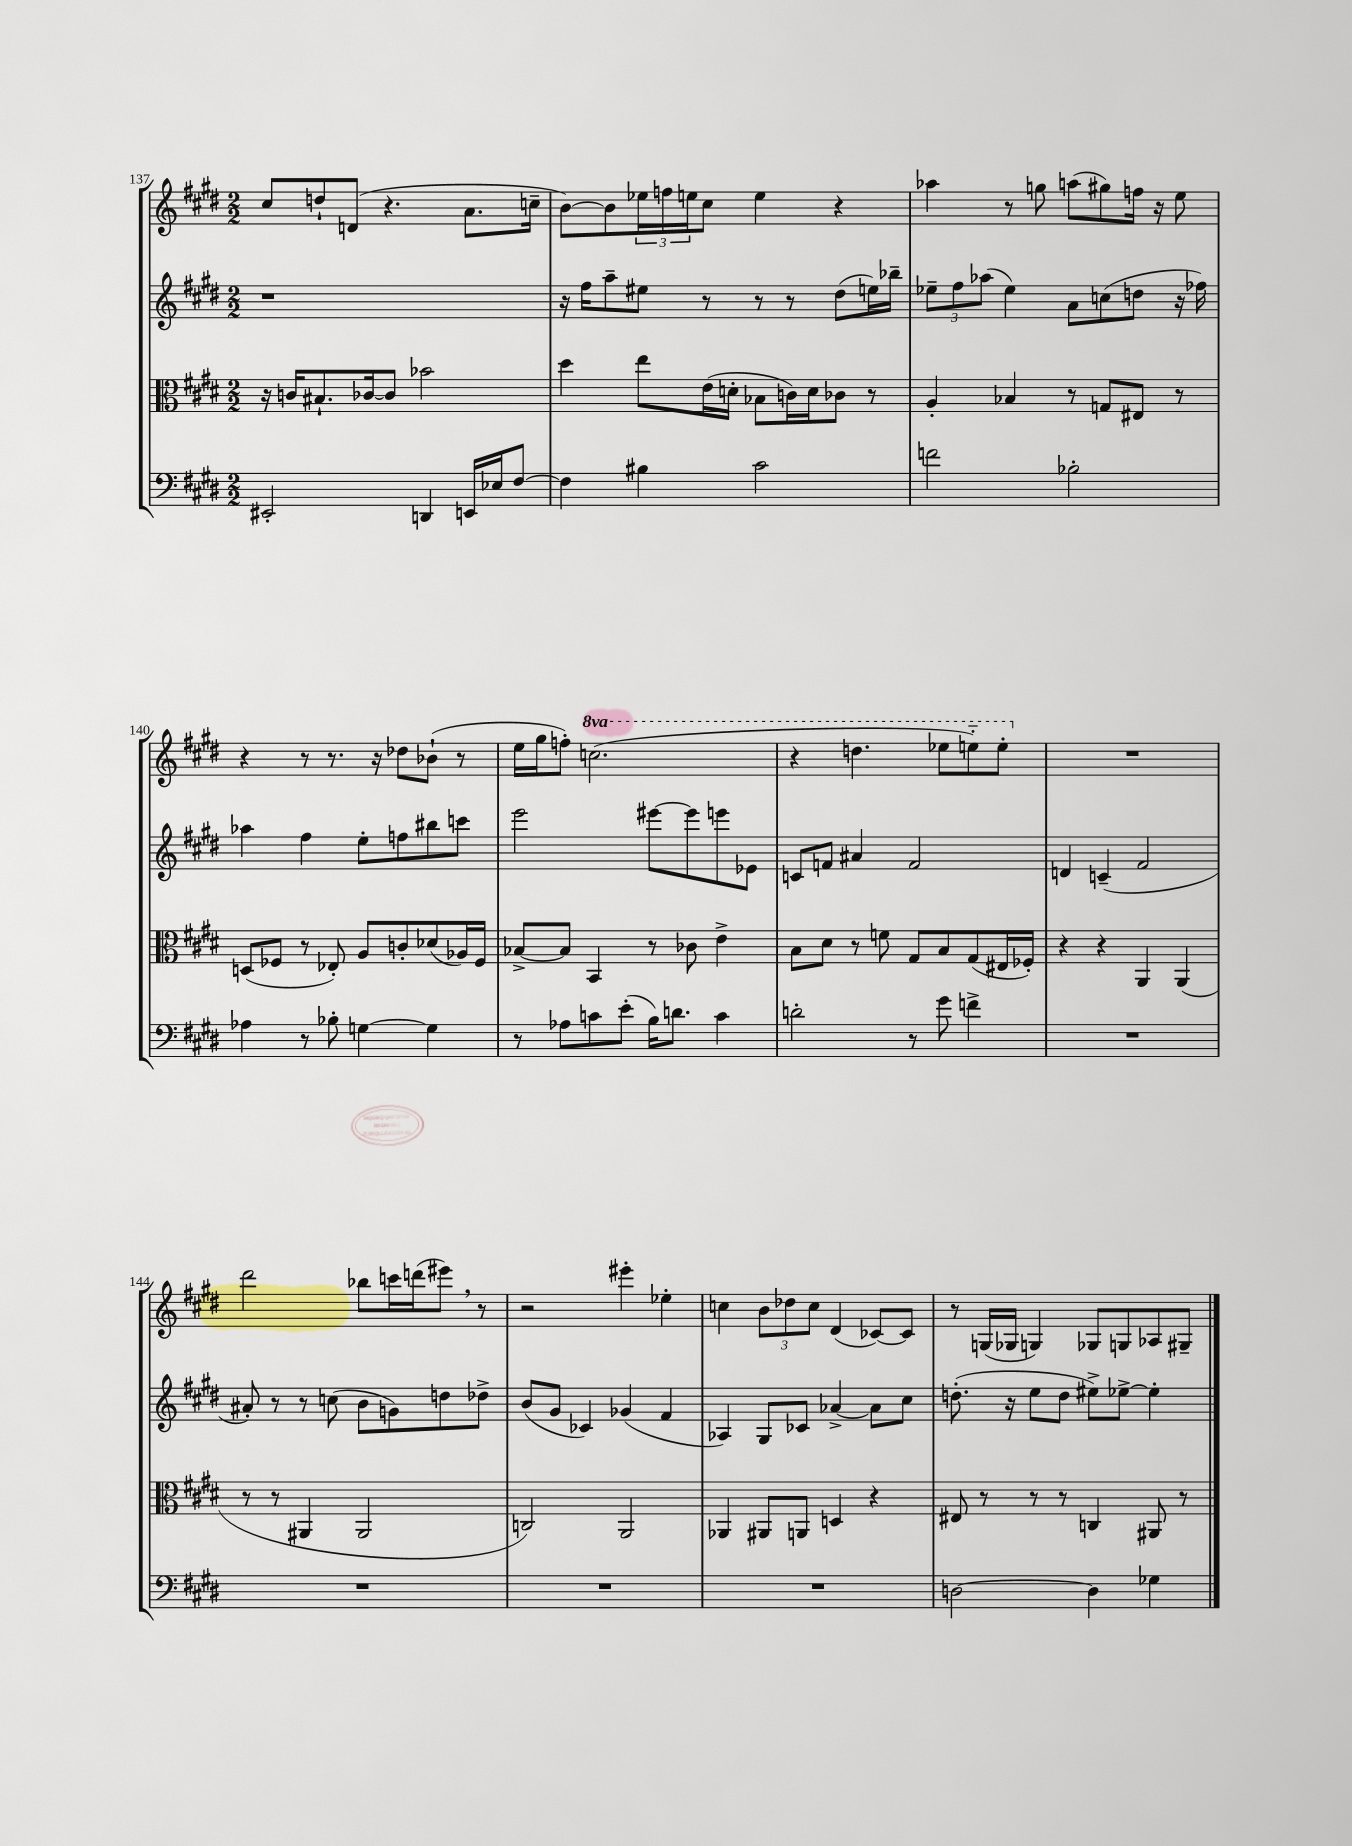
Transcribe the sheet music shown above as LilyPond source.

<<
\new StaffGroup <<
\new Staff = "s0" {
    \clef treble \key e \major \numericTimeSignature \time 2/2 \set Staff.ottavationMarkups = #ottavation-simple-ordinals
    cis''8 d''8-! d'8( r4. a'8. c''16-- |
    b'8~) b'8 \tuplet 3/2 { ees''16 f''16 e''16 } cis''8 e''4 r4 |
    aes''4 r8 g''8 a''8( gis''8) f''16 r16 e''8 |
    r4 r8 r8. r16 des''8 bes'8-!( r8 |
    e''16 gis''16 f''8-.) \ottava #1 c'''2.( |
    r4 d'''4. ees'''8 e'''8-_) e'''8-. \ottava #0 |
    R1 |
    dis'''2 bes''8 c'''16 d'''16( eis'''8) \breathe r8 |
    r2 eis'''4-. ees''4-. |
    c''4 \tuplet 3/2 { b'8 des''8 c''8 } dis'4( ces'8~) ces'8 |
    r8 g16( ges16 g4) ges8 g8 aes8 gis8-- \bar "|." |
}
\new Staff = "s1" {
    \clef treble \key e \major \numericTimeSignature \time 2/2
    r1 |
    r16 fis''16 a''8-- eis''8 r8 r8 r8 dis''8( e''16) bes''16-- |
    \tuplet 3/2 { ees''8-- fis''8 aes''8( } ees''4) a'8 c''8( d''8 r16 fes''16) |
    aes''4 fis''4 e''8-. f''8 bis''8 c'''8 |
    e'''2 eis'''8~ eis'''8 e'''8 ees'8 |
    c'8 f'8 ais'4 f'2 |
    d'4 c'4--( fis'2 |
    ais'8-.) r8 r8 c''8( b'8 g'8) d''8 des''8-> |
    b'8( gis'8 ces'4) ges'4( fis'4 |
    aes4) gis8 ces'8 aes'4~-> aes'8 cis''8 |
    d''8.-.( r16 e''8 d''8 eis''8->) ees''8~-> ees''4-. \bar "|." |
}
\new Staff = "s2" {
    \clef alto \key e \major \numericTimeSignature \time 2/2
    r16 c'16 bis8.-! ces'16~ ces'8 bes'2 |
    dis''4 e''8 e'16( d'16-. bes8 c'16) d'16 ces'8 r8 |
    a4-. bes4 r8 g8 eis8 r8 |
    d8( fes8 r8 ees8-.) a8 c'8-. des'8( aes16) fes16 |
    bes8~-> bes8 b,4 r8 ces'8 e'4-> |
    b8 dis'8 r8 f'8 gis8 b8 gis8( eis16 fes16-.) |
    r4 r4 a,4 a,4( |
    r8 r8 ais,4 ais,2 |
    c2) a,2 |
    aes,4 ais,8 a,8 d4 r4 |
    eis8 r8 r8 r8 c4 ais,8 r8 \bar "|." |
}
\new Staff = "s3" {
    \clef bass \key e \major \numericTimeSignature \time 2/2
    eis,2-. d,4 e,16 ees16 fis8~ |
    fis4 bis4 cis'2 |
    f'2 bes2-. |
    aes4 r8 bes8-. g4~ g4 |
    r8 aes8 c'8 e'8-.( b16) d'8. c'4 |
    d'2-. r8 gis'8 f'4-> |
    R1 |
    R1 |
    R1 |
    R1 |
    d2~ d4 ges4 \bar "|." |
}
>>
>>
\layout { \context { \Score currentBarNumber = #137 } }
